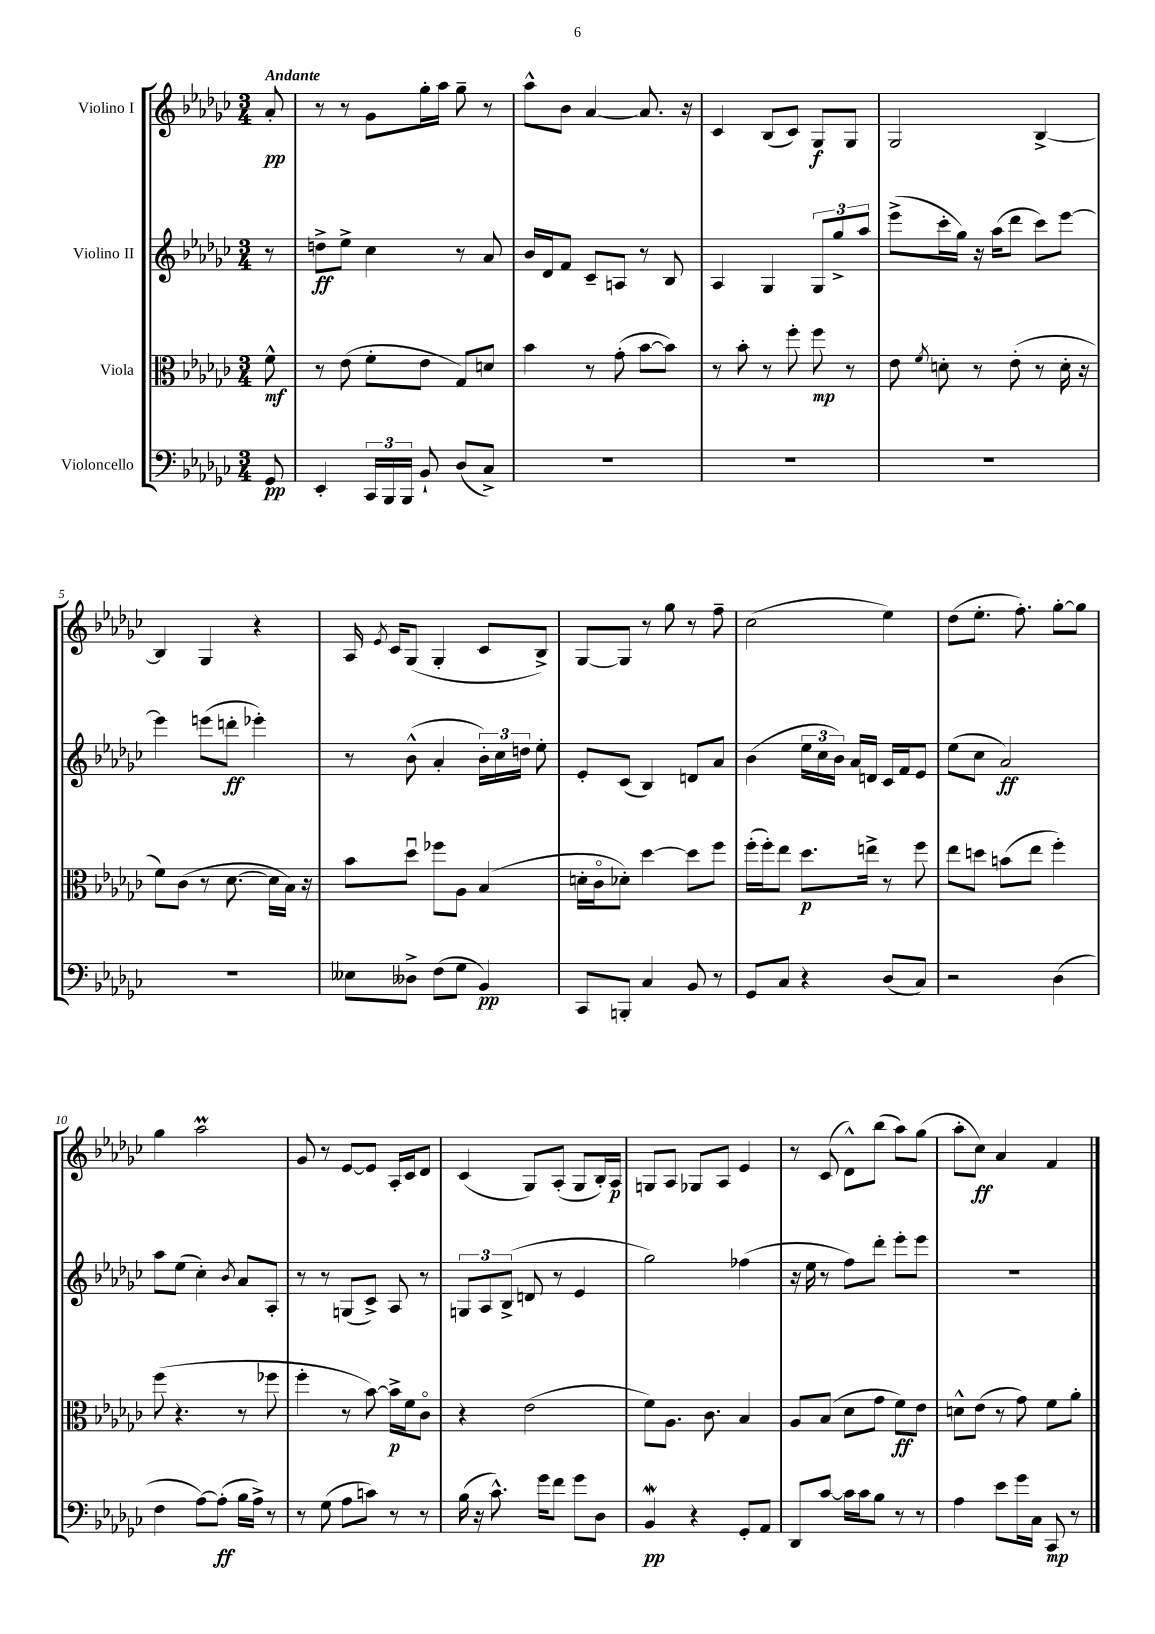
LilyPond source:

<<
\new StaffGroup <<
\new Staff = "s0" \with { instrumentName = "Violino I" } {
    \clef treble \key ges \major \numericTimeSignature \time 3/4 \partial 8 \tempo "Andante"
    \autoBeamOff aes'8-.\pp |
    r8 r8 ges'8[ ges''16-. aes''16] ges''8-- r8 |
    aes''8[-^ bes'8] aes'4~ aes'8. r16 |
    ces'4 bes8[( ces'8]) ges8[\f ges8] |
    ges2 bes4~-> |
    bes4 ges4 r4 |
    aes16 \acciaccatura { ees'8 } ces'16[ ges8]( ges4-. ces'8[ bes8]->) |
    ges8[~ ges8] r8 ges''8 r8 f''8-- |
    ces''2( ees''4) |
    des''8[( ees''8.]-. f''8.-.) ges''8[~-. ges''8] |
    ges''4 aes''2\prall |
    ges'8 r8 ees'8[~ ees'8] aes16[-. ces'16 des'8] |
    ces'4( ges8[) aes8]-.( ges8[ bes16-.) aes16]\p |
    g8[ aes8] ges8[ aes8] ees'4 |
    r8 ces'8( des'8[-^) bes''8]( aes''8[) ges''8]( |
    aes''8[-. ces''8]\ff) aes'4 f'4 \bar "|." |
}
\new Staff = "s1" \with { instrumentName = "Violino II" } {
    \clef treble \key ges \major \numericTimeSignature \time 3/4 \partial 8
    \autoBeamOff r8 |
    d''8[->\ff ees''8]-> ces''4 r8 aes'8 |
    bes'16[ des'16 f'8] ces'8[-- a8] r8 bes8 |
    aes4 ges4 \tuplet 3/2 { ges8[ ges''8-> aes''8] } |
    ees'''8[->( ces'''16-. ges''16]) r16 aes''16[( des'''8] ces'''8[) ees'''8]~ |
    ees'''4 e'''8[( d'''8]-.\ff ees'''4-.) |
    r8 bes'8-^( aes'4-. \tuplet 3/2 { bes'16[-.) ces''16 d''16] } ees''8-. |
    ees'8[-. ces'8]( bes4) d'8[ aes'8] |
    bes'4( \tuplet 3/2 { ees''16[ ces''16 bes'16]) } aes'16[ d'16] ces'16[ f'16 ees'8] |
    ees''8[( ces''8] aes'2\ff) |
    aes''8[ ees''8]( ces''4-.) \acciaccatura { bes'8 } aes'8[ aes8]-. |
    r8 r8 g8[( ces'8]->) aes8 r8 |
    \tuplet 3/2 { g8[ aes8 bes8]->( } d'8 r8 ees'4 |
    ges''2) fes''4( |
    r16 ees''16 r8 f''8[) des'''8]-. ees'''8[-. ees'''8] |
    R2. \bar "|." |
}
\new Staff = "s2" \with { instrumentName = "Viola" } {
    \clef alto \key ges \major \numericTimeSignature \time 3/4 \partial 8
    \autoBeamOff f'8-^\mf |
    r8 ees'8( f'8[-. ees'8] ges8[) d'8] |
    bes'4 r8 ges'8-.( bes'8[~ bes'8]) |
    r8 bes'8-. r8 f''8-. f''8\mp r8 |
    ees'8 \acciaccatura { f'8 } d'8-. r8 ees'8-.( r8 d'16-. r16 |
    f'8[) ces'8]( r8 des'8.~ des'16[ bes16]) r16 |
    bes'8[ des''8]\downbow fes''8[ aes8] bes4( |
    d'16[-. ces'16\flageolet des'8]-.) des''4~ des''8[ f''8] |
    f''16[-.( f''16-.) ees''8] des''8.[\p e''16]-> r8 f''8 |
    ees''8[ d''8] b'8[( ees''8] f''4-.) |
    f''8( r4. r8 fes''8 |
    f''4-. r8 bes'8~) bes'16[->\p f'16 ces'8]\flageolet |
    r4 ees'2( |
    f'8[) aes8.] ces'8. bes4 |
    aes8[ bes8]( des'8[ ges'8] f'8[\ff) ees'8] |
    d'8[-^ ees'8]( r8 ges'8) f'8[ aes'8]-. \bar "|." |
}
\new Staff = "s3" \with { instrumentName = "Violoncello" } {
    \clef bass \key ges \major \numericTimeSignature \time 3/4 \partial 8
    \autoBeamOff ges,8\pp |
    ees,4-. \tuplet 3/2 { ces,16[ bes,,16 bes,,16] } bes,8-! des8[( ces8]->) |
    R2. |
    R2. |
    R2. |
    R2. |
    eeses8[ deses8]-> f8[( ges8] bes,4\pp) |
    ces,8[ b,,8]-. ces4 bes,8 r8 |
    ges,8[ ces8] r4 des8[( ces8]) |
    r2 des4( |
    f4 aes8[~) aes8]-.\ff( bes16[ aes16]->) r8 |
    r8 ges8( aes8[ c'8]) r8 r8 |
    bes16( r16 ces'8.-^) ges'16[ f'8] ges'8[ des8] |
    bes,4\mordent\pp r4 ges,8[-. aes,8] |
    des,8[ ces'8]~ ces'16[ ces'16 bes8] r8 r8 |
    aes4 ees'8[ ges'16 ces16] ces,8\mp r8 \bar "|." |
}
>>
>>
